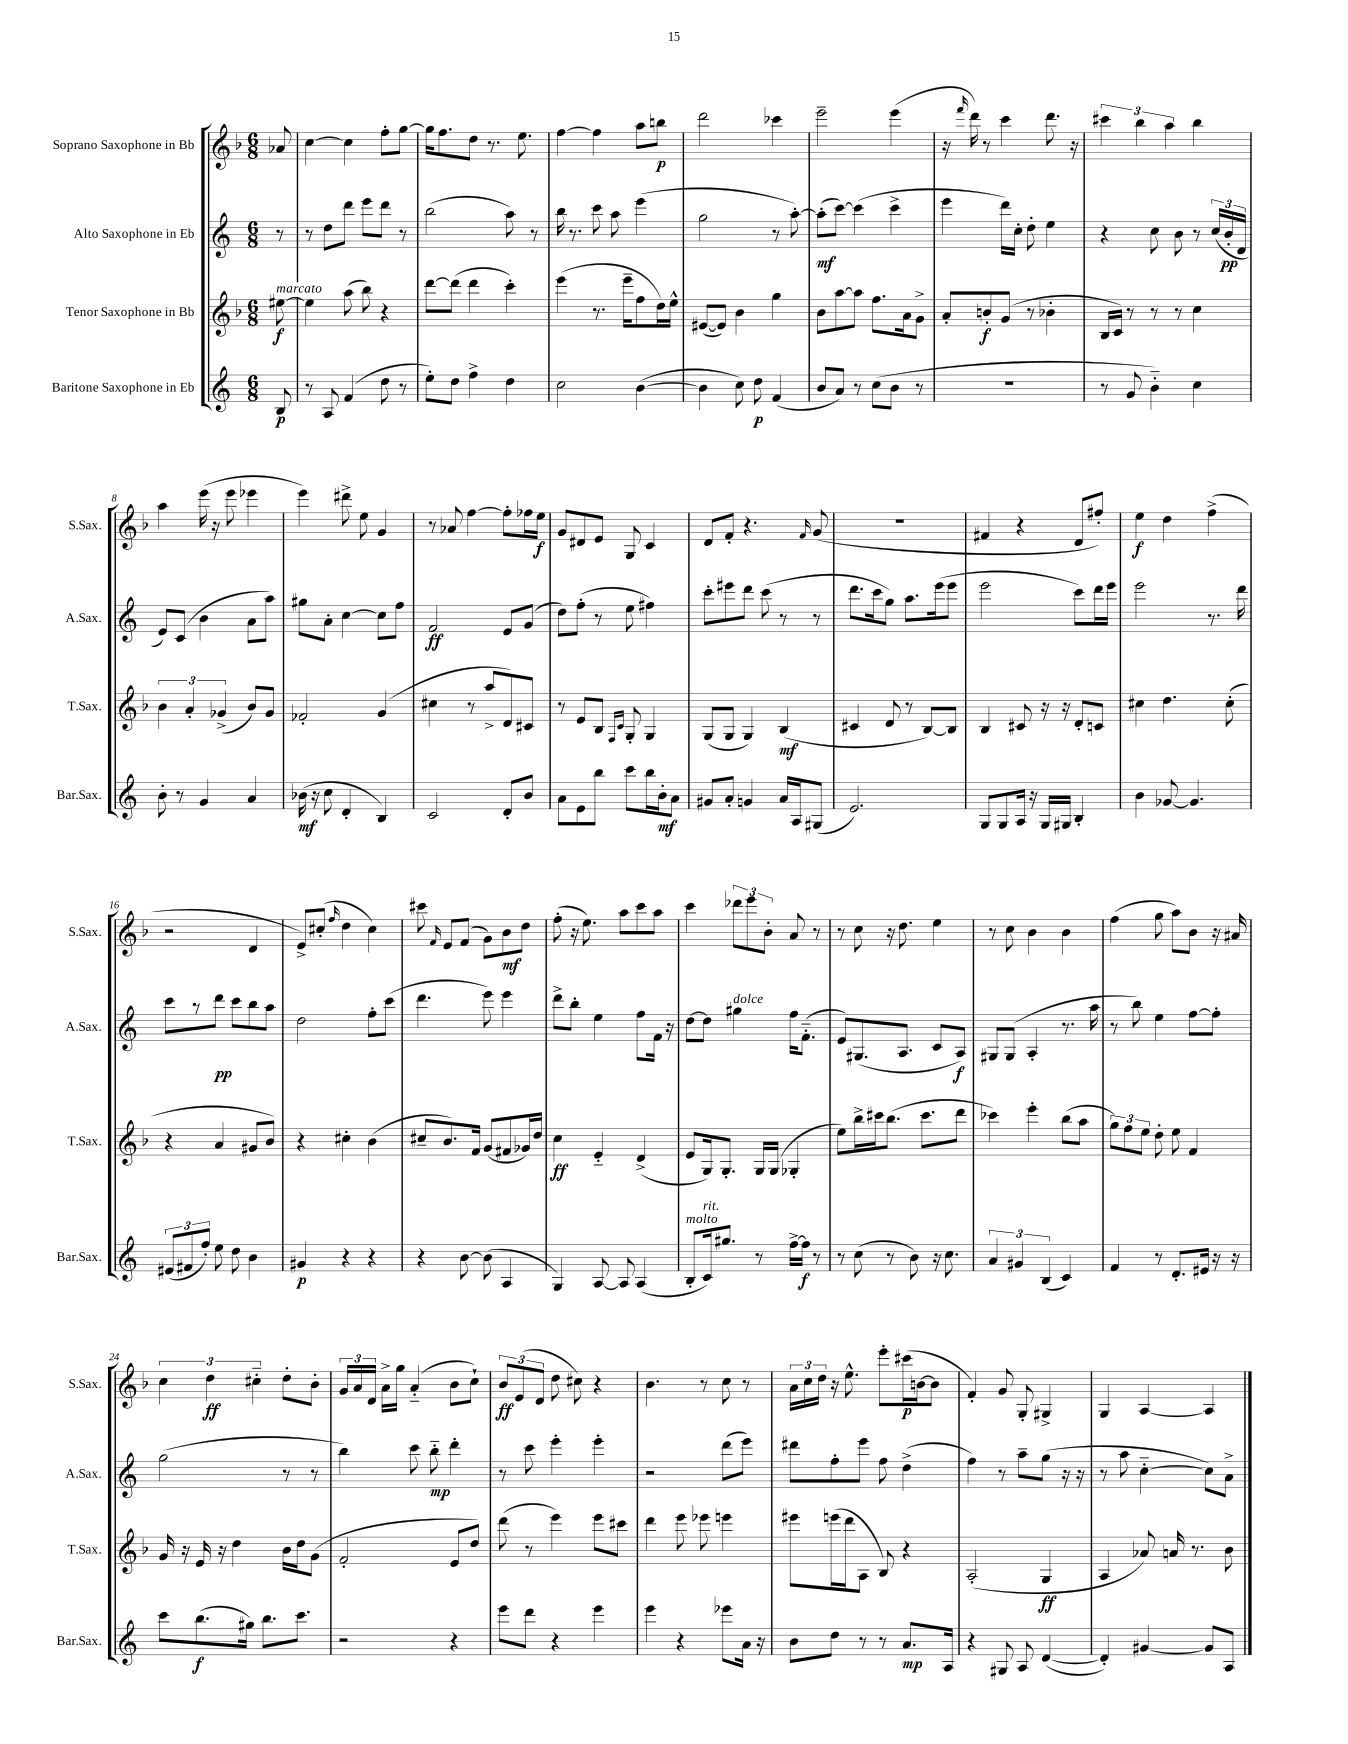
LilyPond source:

<<
\new StaffGroup <<
\new Staff = "s0" \with { instrumentName = "Soprano Saxophone in Bb" shortInstrumentName = "S.Sax." } {
    \clef treble \key f \major \numericTimeSignature \time 6/8 \partial 8
    \autoBeamOff aes'8 |
    c''4~ c''4 f''8[-. g''8]~ |
    g''16[ f''8. d''8] r8. e''8. |
    f''4~ f''4 a''8[ b''8]\p |
    d'''2 ces'''4 |
    e'''2-- e'''4( |
    r16 \grace { f'''16 } d'''16) r8 c'''4 d'''8. r16 |
    \tuplet 3/2 { cis'''4 bes''4 a''4 } bes''4 |
    a''4 e'''16( r16 e'''8 ees'''4 |
    e'''4) dis'''8-> e''8 g'4 |
    r8 aes'8 f''4~ f''8[-. fes''16 e''16]\f |
    g'8[ dis'8 e'8] g8 c'4 |
    d'8[ f'8]-. r4. \grace { f'16 } g'8( |
    R2. |
    fis'4 r4 d'8[ fis''8]-.) |
    e''4\f d''4 f''4->( |
    r2 d'4 |
    e'8[->) cis''8]-.( \grace { f''16 } d''4 cis''4) |
    cis'''8 \grace { f'16 } e'8[ f'8]( g'8[) bes'8\mf d''8] |
    f''8-.( r16 e''8.) a''8[ c'''8 a''8] |
    c'''4 \tuplet 3/2 { des'''8[ e'''8 bes'8]-. } a'8 r8 |
    r8 c''8 r16 d''8. e''4 |
    r8 c''8 bes'4 bes'4 |
    f''4( g''8 a''8[) bes'8] r16 ais'16 |
    \tuplet 3/2 { c''4 d''4\ff cis''4-_ } d''8[-. bes'8]-. |
    \tuplet 3/2 { g'16[ a'16 d'16] } a'16[-> g''16] a'4-_( bes'8[ c''8]-!) |
    \tuplet 3/2 { bes'8[\ff e'8( d'8] } d''8 cis''8) r4 |
    bes'4. r8 c''8 r8 |
    \tuplet 3/2 { a'16[ c''16 d''16] } r16 e''8.-^ e'''8[-. cis'''16\p( b'16~ b'8] |
    f'4-.) g'8 g8-. gis4-> |
    g4 a4~ a4 \bar "|." |
}
\new Staff = "s1" \with { instrumentName = "Alto Saxophone in Eb" shortInstrumentName = "A.Sax." } {
    \clef treble \key c \major \numericTimeSignature \time 6/8 \partial 8
    \autoBeamOff r8 |
    r8 d''8[ d'''8] e'''8[ d'''8] r8 |
    b''2( a''8) r8 |
    b''16 r8. c'''8 a''8 e'''4( |
    g''2 r8 a''8~-.) |
    a''8[-.\mf( c'''8]~) c'''4( c'''4-> |
    e'''4 d'''16[) c''16]-. d''8-. e''4 |
    r4 c''8 b'8 r8 \tuplet 3/2 { c''16[( b'16-.\pp d'16] } |
    e'8[) c'8]( b'4 a'8[ a''8]) |
    gis''8[ a'8]-. c''4~ c''8[ f''8] |
    f'2\ff e'8[ g'8]( |
    d''8[) f''8]-.( r8 e''8 fis''4) |
    c'''8[-. eis'''8 d'''8] c'''8( r8 r8 |
    d'''8.[ c'''16 g''8]) a''8.[ e'''16( e'''8] |
    e'''2 c'''8[) d'''16 e'''16] |
    e'''2 r8. d'''16 |
    c'''8[ r8 d'''8]\pp c'''8[ b''8 a''8] |
    d''2 f''8[-. c'''8]( |
    d'''4. e'''8) e'''4 |
    d'''8[-> b''8]-. e''4 f''8[ f'16] r16 |
    d''8[~ d''8] gis''4^\markup { \italic "dolce" } f''16[ f'8.]-_( |
    e'8[) gis8.( a8.] c'8[ a8]\f) |
    gis8[ gis8]( a4-. r8. a''16 |
    r8 b''8) e''4 f''8[~ f''8]-. |
    g''2( r8 r8 |
    b''4) c'''8 b''8-_\mp d'''4-. |
    r8 c'''8 e'''4-. e'''4-. |
    r2 d'''8[( e'''8]) |
    dis'''8[ f''8-. e'''8] f''8 d''4->( |
    f''4) r8 a''8[-- g''8]( r16 r16 |
    r8 a''8 c''4~-_ c''8[) a'8]-> \bar "|." |
}
\new Staff = "s2" \with { instrumentName = "Tenor Saxophone in Bb" shortInstrumentName = "T.Sax." } {
    \clef treble \key f \major \numericTimeSignature \time 6/8 \partial 8
    \autoBeamOff eis''8~\f^\markup { \italic "marcato" } |
    eis''4 a''8( bes''8) r4 |
    d'''8[~ d'''8]( d'''4 c'''4-.) |
    e'''4( r8. e'''16[-- f''8 d''16) e''16]-^ |
    eis'8[~( eis'8]) bes'4 g''4 |
    bes'8[ a''8~ a''8] f''8.[ a'16 g'8]-> |
    a'8[-. b'8-.\f g'8]( r8 bes'4-. |
    bes16[ c'16]) r8 r8 r8 c''4 |
    \tuplet 3/2 { bes'4 a'4-. ges'4->( } bes'8[) ges'8] |
    fes'2-. g'4( |
    cis''4 r8 a''8[-> d'8) cis'8] |
    r8 e'8[ bes8] \grace { f16[ c'16] } g8-. g4 |
    g8[( g8] g4) bes4\mf( |
    cis'4 d'8 r8 bes8[~) bes8] |
    bes4 cis'8 r16 r16 d'8[-. c'8] |
    cis''4 d''4. cis''8-.( |
    r4 a'4 gis'8[ bes'8]) |
    r4 cis''4-. bes'4( |
    cis''8[-- bes'8.) f'16] g'8[( fis'8 ges'16) d''16] |
    c''4\ff e'4-_ d'4->( |
    e'8[ g16) g8.]-. g16[ g16]( ges4-. |
    e''8[) bes''16-> cis'''16 bes''8.]( cis'''8.[ d'''8] |
    ces'''4) e'''4-. bes''8[( a''8] |
    \tuplet 3/2 { g''8[) f''8 e''8] } d''8-. e''8 f'4 |
    g'16 r16 e'16 r16 d''4 bes'16[ d''16 g'8]( |
    f'2-. e'8[ d''8]) |
    d'''8( r8 e'''4) e'''8[ cis'''8] |
    d'''4 e'''8 ees'''8 e'''4 |
    eis'''8[ e'''16( d'''16 a8] bes8) r4 |
    a2-.( g4\ff |
    a4 aes'8) a'16 r8. bes'8 \bar "|." |
}
\new Staff = "s3" \with { instrumentName = "Baritone Saxophone in Eb" shortInstrumentName = "Bar.Sax." } {
    \clef treble \key c \major \numericTimeSignature \time 6/8 \partial 8
    \autoBeamOff b8\p |
    r8 a8 f'4( d''8 r8 |
    e''8[-.) d''8] f''4-> d''4 |
    c''2 b'4~( |
    b'4 c''8) d''8\p f'4( |
    b'8[ a'8]) r8 c''8[( b'8] r8 |
    R2. |
    r8 g'8 b'4-_) c''4 |
    b'8-. r8 g'4 a'4 |
    bes'16\mf( r16 c''8 d'4-. b4) |
    c'2 d'8[-. b'8] |
    a'8[ e'8 b''8] c'''8[ b''16 b'16-.\mf a'8] |
    gis'8[ a'8]-. g'4 a'16[ a16 gis8]( |
    e'2.) |
    g8[ g8 a16] r16 g16[ gis16] b4-. |
    b'4 ges'8~ ges'4. |
    \tuplet 3/2 { eis'8[( fis'8 f''8]-.) } e''8 d''8 b'4 |
    gis'4\p r4 r4 |
    r4 b'8~ b'8( a4 |
    g4) a8~ a8 a4( |
    b8[-.^\markup { \italic "molto" } c'16^\markup { \italic "rit." }) gis''8.] r8 f''16[~-> f''16]\f r8 |
    r8 c''8( r8 b'8) r16 c''8. |
    \tuplet 3/2 { a'4 gis'4 b4( } c'4) |
    f'4 r8 d'8.[-. eis'16] r16 r16 |
    c'''8[ b''8.\f( gis''16]) b''8.[ c'''8.] |
    r2 r4 |
    e'''8[ d'''8] r4 e'''4 |
    e'''4 r4 ees'''8[ a'16] r16 |
    b'8[ d''8] r8 r8 a'8.[\mp a16] |
    r4 gis8 a8 d'4~( |
    d'4-.) gis'4~ gis'8[ a8] \bar "|." |
}
>>
>>
